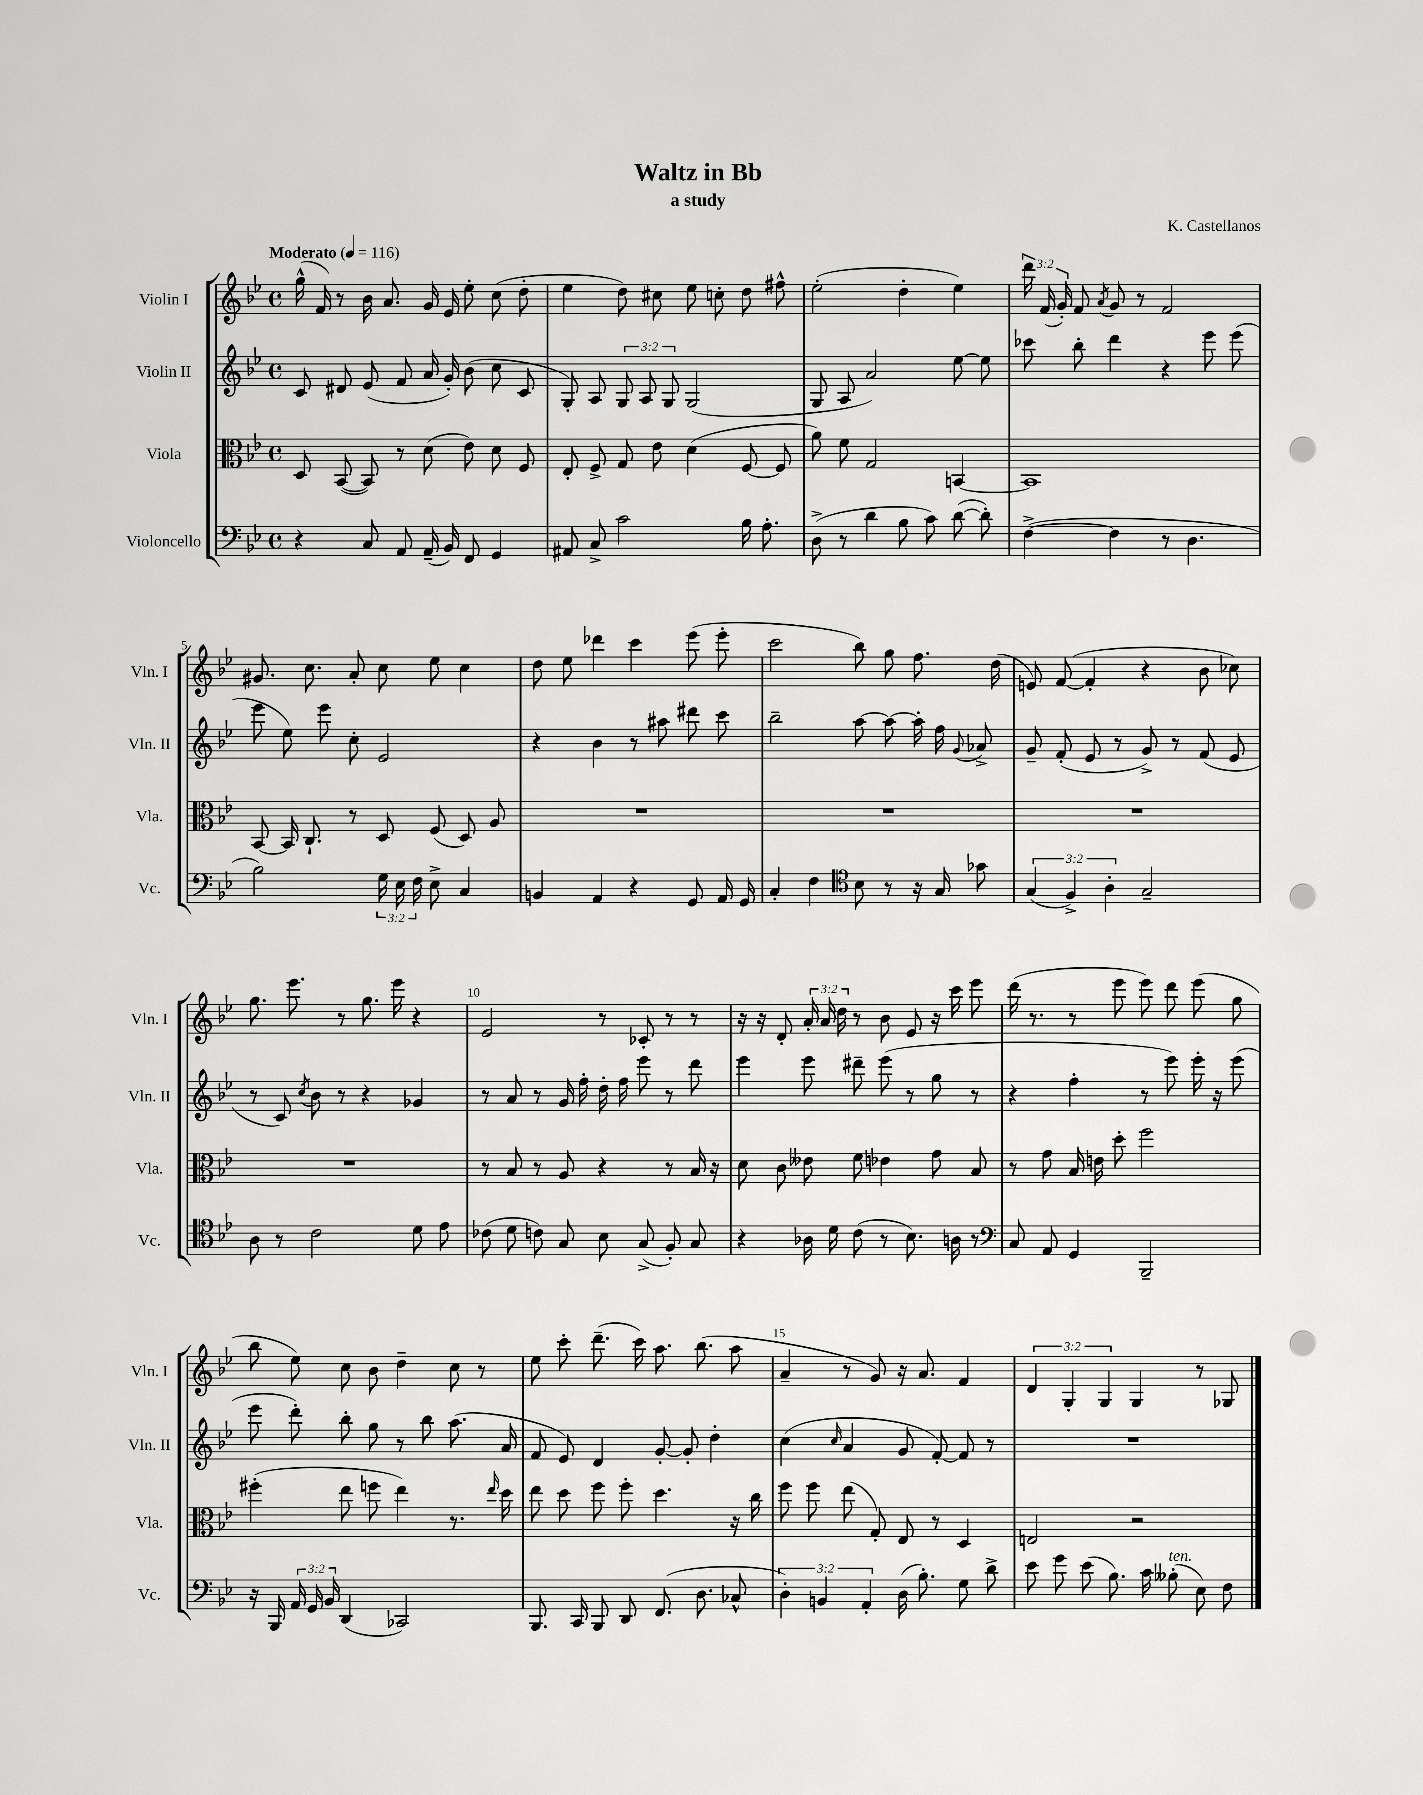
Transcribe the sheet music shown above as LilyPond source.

\header { title = "Waltz in Bb" composer = "K. Castellanos" subtitle = "a study" }
<<
\new StaffGroup <<
\new Staff = "s0" \with { instrumentName = "Violin I" shortInstrumentName = "Vln. I" } {
    \clef treble \key bes \major \defaultTimeSignature \time 4/4 \override Staff.TupletNumber.text = #tuplet-number::calc-fraction-text \tempo "Moderato" 4 = 116
    \autoBeamOff g''16-^( f'16) r8 bes'16 a'8. g'16 ees'16 ees''8-. c''8( d''8-. |
    ees''4 d''8) cis''8 ees''8 c''8-. d''8 fis''8-^ |
    ees''2-.( d''4-. ees''4) |
    \tuplet 3/2 { d'''16 f'16( g'16-.) } f'8 \acciaccatura { a'8 } g'8 r8 f'2 |
    gis'8. c''8. a'8-. c''8 ees''8 c''4 |
    d''8 ees''8 des'''4 c'''4 ees'''8( ees'''8-. |
    c'''2 bes''8) g''8 f''8. d''16( |
    e'8) f'8~( f'4-. r4 bes'8 ces''8) |
    g''8. ees'''8. r8 g''8. ees'''16 r4 |
    ees'2 r8 ces'8-. r8 r8 |
    r16 r16 d'8-. \tuplet 3/2 { a'16-. a'16 d''16 } r8 bes'8 ees'8 r16 c'''16 ees'''8 |
    d'''16( r8. r8 ees'''8 ees'''8) d'''8 ees'''8( g''8 |
    bes''8 ees''8) c''8 bes'8 d''4-- c''8 r8 |
    ees''8 c'''8-. d'''8.--( c'''16) a''8. bes''8.( a''8 |
    a'4-- r8 g'8) r16 a'8. f'4 |
    \tuplet 3/2 { d'4 g4-. g4 } g4 r8 ges8 \bar "|." |
}
\new Staff = "s1" \with { instrumentName = "Violin II" shortInstrumentName = "Vln. II" } {
    \clef treble \key bes \major \defaultTimeSignature \time 4/4 \override Staff.TupletNumber.text = #tuplet-number::calc-fraction-text
    \autoBeamOff c'8 dis'8 ees'8( f'8 a'16 g'16-.) bes'8( c''8 c'8 |
    g8-.) a8 \tuplet 3/2 { g8 a8 g8 } g2( |
    g8 a8 a'2) ees''8~ ees''8 |
    ces'''8 bes''8-. d'''4 r4 ees'''8 ees'''8( |
    ees'''8 ees''8) ees'''8 c''8-. ees'2 |
    r4 bes'4 r8 ais''8 dis'''8 c'''8 |
    bes''2-- a''8~ a''8~ a''16-. f''16 \appoggiatura { g'8 } aes'8-> |
    g'8-- f'8-.( ees'8 r8 g'8->) r8 f'8( ees'8 |
    r8 c'8) \acciaccatura { c''8 } bes'8 r8 r4 ges'4 |
    r8 a'8 r8 g'16 f''16-. d''16-. f''16 ees'''8 r8 d'''8 |
    ees'''4 ees'''8 dis'''8-- ees'''8( r8 g''8 r8 |
    r4 f''4-. r8 ees'''8) ees'''16-. r16 ees'''8( |
    ees'''8 d'''8-.) bes''8-. g''8 r8 bes''8 a''8.( a'16 |
    f'8 ees'8) d'4 g'8~-. g'8-. d''4-. |
    c''4( \grace { c''16 } a'4 g'8 f'8~-.) f'8 r8 |
    R1 \bar "|." |
}
\new Staff = "s2" \with { instrumentName = "Viola" shortInstrumentName = "Vla." } {
    \clef alto \key bes \major \defaultTimeSignature \time 4/4
    \autoBeamOff d8 bes,8~( bes,8) r8 d'8( ees'8) d'8 f8 |
    ees8-. f8-> g8 ees'8 d'4( f8~ f8 |
    a'8) f'8 g2 b,4~ |
    b,1 |
    bes,8~ bes,16 c8.-! r8 d8 f8( d8) a8 |
    R1 |
    R1 |
    R1 |
    R1 |
    r8 bes8 r8 a8 r4 r8 bes16 r16 |
    d'8 c'8 eeses'8 f'8 ees'4 g'8 bes8 |
    r8 g'8 bes16 e'16 d''8-. f''2 |
    fis''4-.( ees''8 f''8 ees''4) r8. \grace { ees''16 } d''16 |
    ees''8 d''8 f''8 f''8-. d''4. r16 c''16 |
    f''8 f''8 ees''8( g8-.) ees8 r8 d4 |
    e2 r2 \bar "|." |
}
\new Staff = "s3" \with { instrumentName = "Violoncello" shortInstrumentName = "Vc." } {
    \clef bass \key bes \major \defaultTimeSignature \time 4/4 \override Staff.TupletNumber.text = #tuplet-number::calc-fraction-text
    \autoBeamOff r4 c8 a,8 a,16--( bes,16) f,8 g,4 |
    ais,8 c8-> c'2 bes16 a8.-. |
    d8->( r8 d'4 bes8 c'8) d'8~( d'8-.) |
    f4~->( f4 r8 d4. |
    bes2) \tuplet 3/2 { g16 ees16 f16 } ees8-> c4 |
    b,4 a,4 r4 g,8 a,16 g,16 |
    c4-. f4 \clef tenor bes8 r8 r16 g16 ges'8 |
    \tuplet 3/2 { g4( f4->) a4-. } g2-- |
    a8 r8 c'2 d'8 ees'8 |
    ces'8( d'8 c'8) g8 bes8 g8->( f8-.) g8 |
    r4 aes16 d'16 c'8( r8 bes8.) a16 r8 |
    \clef bass c8 a,8 g,4 bes,,2-- |
    r16 bes,,16 \tuplet 3/2 { a,16 g,16 bes,16 } d,4( ces,2) |
    bes,,8. c,16 bes,,8 d,8 f,8.( d8. ces8-^ |
    \tuplet 3/2 { d4-.) b,4 a,4-. } d16( bes8.-.) g8 d'8-> |
    ees'8 g'8 ees'8( bes8.) c'16 beses8-.^\markup { \italic "ten." }( ees8) f8 \bar "|." |
}
>>
>>
\layout { \context { \Score \override BarNumber.break-visibility = ##(#f #t #t) barNumberVisibility = #(every-nth-bar-number-visible 5) } }
